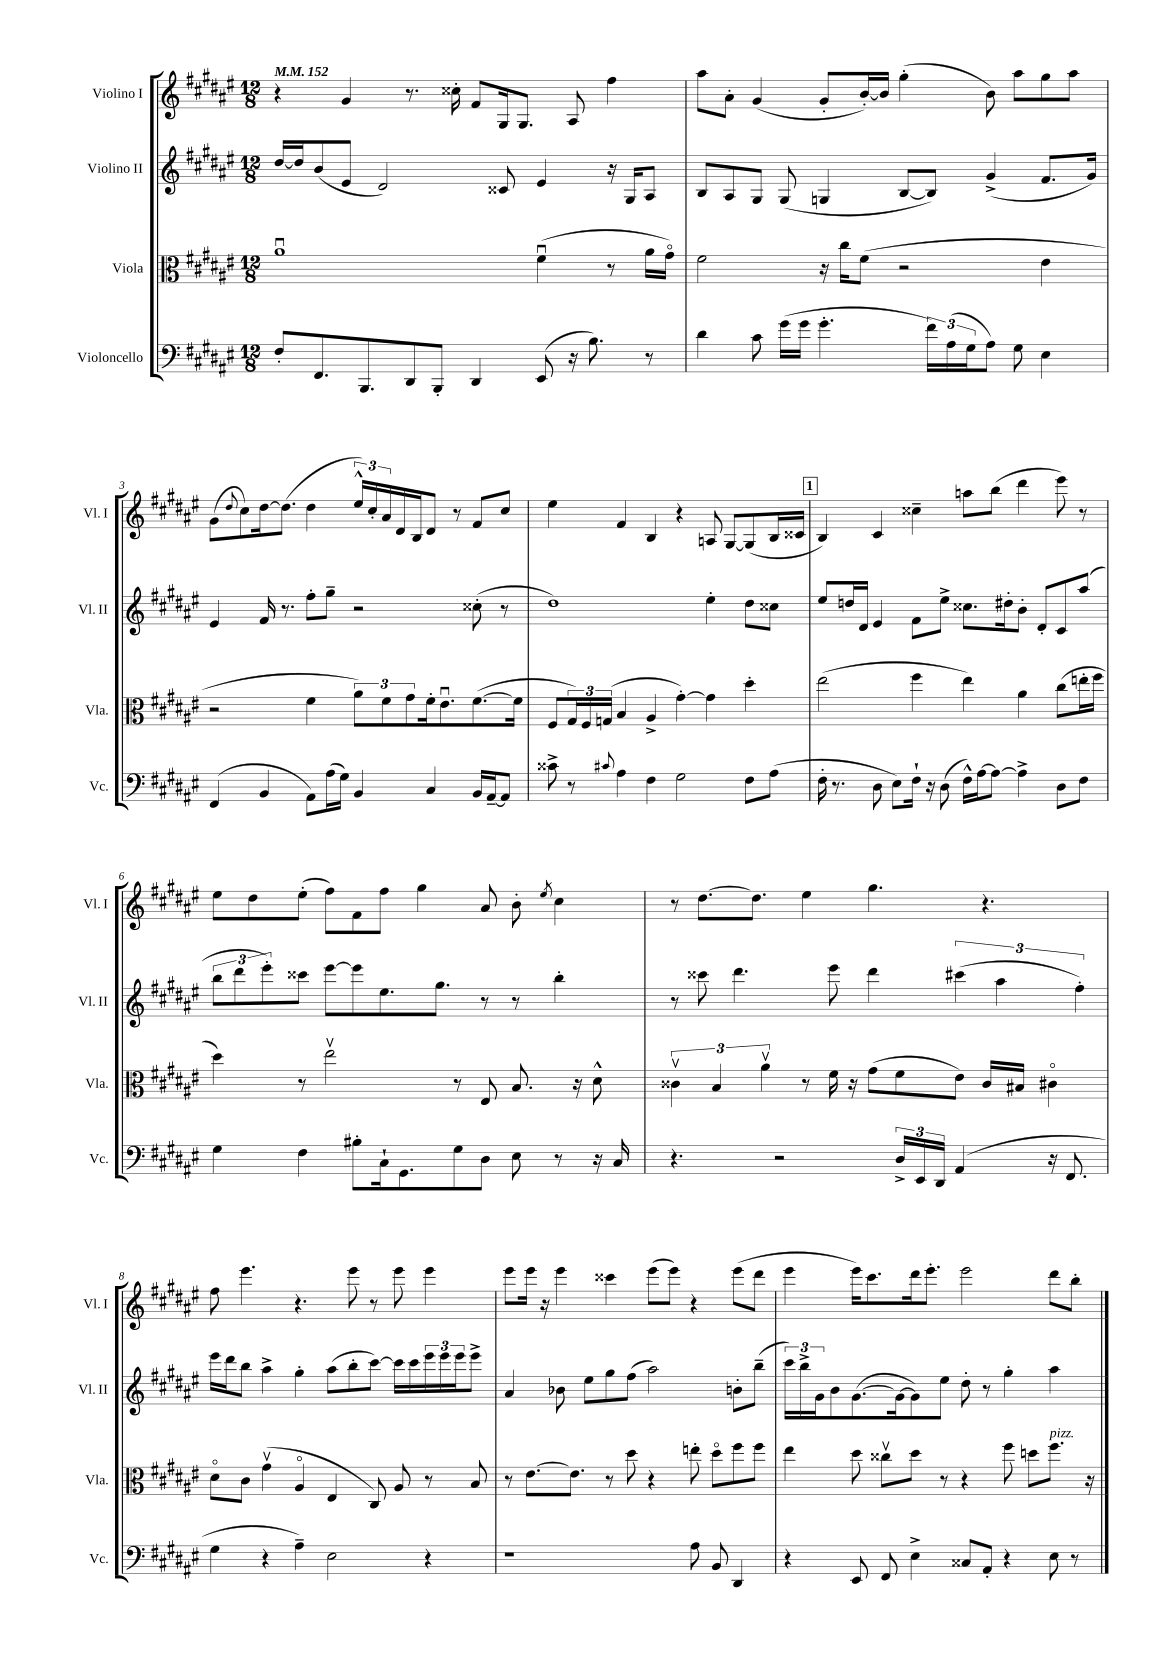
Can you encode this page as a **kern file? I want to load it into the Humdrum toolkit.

**kern	**kern	**kern	**kern
*part4	*part3	*part2	*part1
*staff4	*staff3	*staff2	*staff1
*I"Violoncello	*I"Viola	*I"Violino II	*I"Violino I
*I'Vc.	*I'Vla.	*I'Vl. II	*I'Vl. I
*clefF4	*clefC3	*clefG2	*clefG2
*k[f#c#g#d#a#e#]	*k[f#c#g#d#a#e#]	*k[f#c#g#d#a#e#]	*k[f#c#g#d#a#e#]
*M12/8	*M12/8	*M12/8	*M12/8
*MM152	*MM152	*MM152	*MM152
=1	=1	=1	=1
8F#'/L	1a#u	[16dd#/LL	4r
.	.	16dd#/J]	.
8.FF#/	.	(8b/	.
.	.	8e#/J	4g#/
8.BBB/	.	.	.
.	.	2d#/)	.
8DD#/	.	.	8.r
8BBB'/J	.	.	.
.	.	.	16cc##X'\
4DD#/	.	.	8f#/L
.	.	8c##X/	16G#/k
.	.	.	8.G#/J
(8EE#/	(4f#u\	4e#/	.
16r	.	.	8A#/
8.B\)	.	.	.
.	8r	16r	4ff#\
.	.	16G#/KL	.
8r	16a#\LL	8A#/J	.
.	16g#\JJ)	.	.
=2	=2	=2	=2
4d#\	2f#\	8B/L	8aa#\L
.	.	8A#/	8a#'\J
8c#\	.	8G#/J	(4g#/
(16g#\LL	.	(8G#/	.
16g#\JJ	.	.	.
4.g#'\	16r	4Gn/	8g#'/L
.	16cc#\KL	.	.
.	(8f#\J	.	[16b'/L)
.	.	.	16b/JJ]
.	2r	[8B/L	(4gg#'\
24f#\LL)	.	8B/J])	.
(24A#\	.	.	.
24G#\J	.	.	.
8A#\J)	.	(4g#^/	8b\)
8G#\	.	.	8aa#\L
4E#\	4e#\	8.f#/L	8gg#\
.	.	.	8aa#\J
.	.	16g#/Jk)	.
!!LO:LB:g=z
=3	=3	=3	=3
(4FF#/	2r	4e#/	(8g#\L
.	.	.	8qqdd#/
.	.	.	8cc#\)
4BB/	.	16f#/	[16dd#\k
.	.	8.r	(8.dd#\J]
8AA#\L)	4f#\	8ff#'\L	4dd#\
(16A#\L	.	8gg#~\J	.
16G#\JJ)	.	.	.
4BB/	12a#\L)	2r	24ee#^^/LL)
.	.	.	24cc#'/
.	12f#\	.	24a#/
.	.	.	16d#/
.	12g#\	.	.
.	.	.	16B/J
4C#/	16f#'\k	.	8d#/J
.	8.e#u\	.	.
.	.	.	8r
16BB/LL	([8.f#\	(8cc##X'\	8f#/L
[16AA#~/J	.	.	.
8AA#/J]	.	8r	8cc#/J
.	16f#\Jk]	.	.
=4	=4	=4	=4
8c##X^\	8F#/L	1dd#)	4ee#\
8r	24G#/L)	.	.
.	24F#/	.	.
.	(24Gn/JJ	.	.
8qqc#X/	.	.	.
4A#\	4B/	.	4f#/
4F#\	4A#^/	.	4B/
2G#\	[4g#'\)	.	4r
.	4g#\]	4ee#'\	8An/
.	.	.	[8G#/L
8F#\L	4dd#'\	8dd#\L	(8G#/]
(8A#\J	.	8cc##X\J	16B/L
.	.	.	16c##X/JJ
!!LO:REH:place=s1:t=1
=5	=5	=5	=5
16F#'\	(2ee#\	8ee#/L	4B/)
8.r	.	.	.
.	.	16ddn/L	.
.	.	16d#/JJ	.
8D#\	.	4e#/	4c#/
8E#\L)	.	.	.
16F#`\Jk	4ff#\	8f#\L	4cc##X~\
16r	.	.	.
(8D#\	.	8ee#^\J	.
16F#^^\LL)	4ee#\)	8.cc##X\L	8aan\L
[16A#\J	.	.	.
8A#\J_	.	.	(8bb\J
.	.	16dd#X'\k	.
4A#^\]	4a#\	8b'\J	4ddd#\
.	.	8d#'/L	.
8D#\L	(8cc#\L	8c#/	8eee#\)
8F#\J	16een'\L	(8aa#/J	8r
.	16ff#\JJ	.	.
!!LO:LB:g=z
=6	=6	=6	=6
4G#\	4dd#\)	12bb\L	8ee#\L
.	.	12ddd#\	.
.	.	.	8dd#\
.	.	12eee#'\)	.
4F#\	8r	8ccc##X\J	(8ee#'\J
.	2ee#v\	[8eee#\L	8ff#\L)
8B#X'\L	.	8eee#\]	8f#\
16C#`\k	.	8.ee#\	8ff#\J
8.GG#\	.	.	.
.	.	.	4gg#\
.	.	8.gg#\J	.
8G#\	8r	.	.
8D#\J	8E#/	8r	8a#/
8E#\	8.B/	8r	8b'\
.	.	.	8qee#/
8r	.	4bb'\	4cc#\
.	16r	.	.
16r	8d#^^\	.	.
16C#/	.	.	.
=7	=7	=7	=7
4.r	6c##Xv\	8r	8r
.	.	8ccc##X\	[8.dd#\L
.	6B/	.	.
.	.	4.ddd#\	.
.	.	.	8.dd#\J]
.	6a#v\	.	.
2r	.	.	.
.	8r	.	4ee#\
.	16f#\	8eee#\	.
.	16r	.	.
.	(8g#\L	4ddd#\	4.gg#\
24D#^/LL	8f#\	.	.
24EE#/	.	.	.
24DD#/JJ	.	.	.
(4AA#/	8e#\J)	(6ccc#X\	.
.	16c##/LL	.	4.r
.	.	6aa#\	.
.	16B#X/JJ	.	.
16r	4c#X\	.	.
8.FF#/	.	.	.
.	.	6ff#'\)	.
!!LO:LB:g=z
=8	=8	=8	=8
4G#\	8d#\L	16eee#\LL	8ff#\
.	.	16ddd#\J	.
.	8c#\J	8bb\J	4.eee#\
4r	(4g#v\	4aa#^\	.
4A#~\)	4A#/	4gg#'\	4.r
2E#\	4E#/	(8aa#\L	.
.	.	8bb'\	8eee#\
.	8C#/)	[8ccc#\J)	8r
.	8A#/	16ccc#\LL]	8eee#\
.	.	16ccc#\	.
4r	8r	24eee#\	4eee#\
.	.	24eee#\	.
.	.	24eee#\J	.
.	8B/	8eee#^\J	.
=9	=9	=9	=9
1r	8r	4a#/	8eee#\L
.	[8.e#\L	.	16eee#\Jk
.	.	.	16r
.	.	8b-X\	4eee#\
.	8.e#\J]	.	.
.	.	8ee#\L	.
.	8r	8gg#\	4ccc##X\
.	8dd#\	(8ff#\J	.
.	4r	2aa#\)	(8eee#\L
.	.	.	8eee#\J)
8A#\	8een'\	.	4r
8BB/	8dd#\L	.	.
4DD#/	8ff#\	8bn'\L	(8eee#\L
.	8ff#\J	(8bb~\J	8ddd#\J
=10	=10	=10	=10
4r	4ee#\	24ccc#\LL)	4eee#\
.	.	24bb^\	.
.	.	24g#\J	.
.	.	8b\	.
8EE#/	8dd#\	([8.g#\	16eee#\KL)
.	.	.	8.ccc#\
8FF#/	8cc##Xv\L	.	.
.	.	16g#\k_	.
4E#^\	8dd#\J	8g#\])	16ddd#\k
.	.	.	8.eee#'\J
.	8r	8ee#\J	.
8C##X/L	4r	8dd#'\	2eee#\
8AA#'/J	.	8r	.
4r	8ff#\	4gg#'\	.
.	8ddn\L	.	.
!	!LO:TX:a:i:t=pizz.	!	!
8E#\	8.ff#\J	4aa#\	8ddd#\L
8r	.	.	8bb'\J
.	16r	.	.
==	==	==	==
*-	*-	*-	*-
